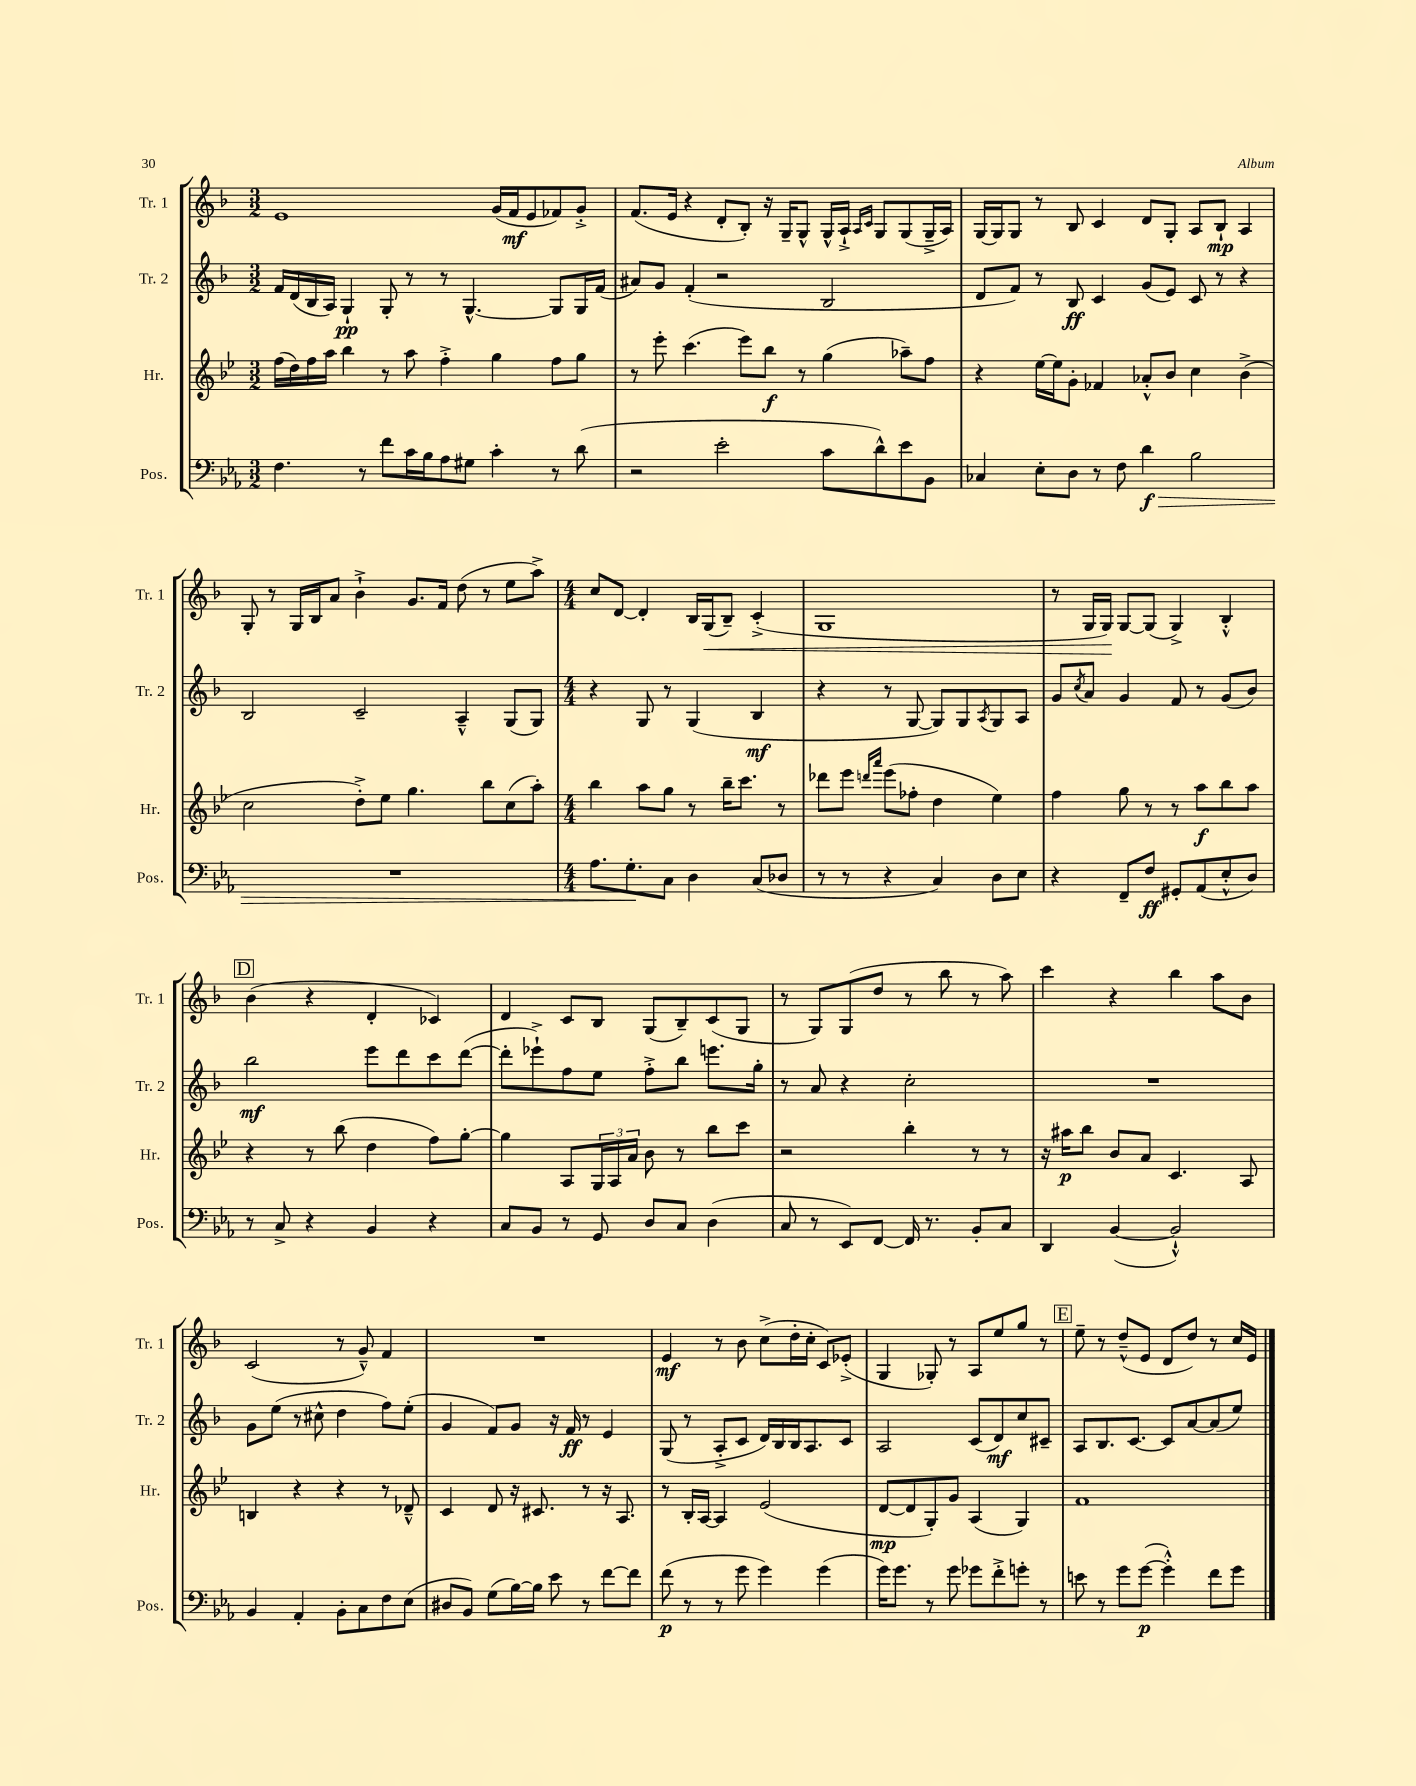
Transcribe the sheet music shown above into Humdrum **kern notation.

**kern	**dynam	**kern	**dynam	**kern	**dynam	**kern	**dynam
*part4	*part4	*part3	*part3	*part2	*part2	*part1	*part1
*staff4	*staff4	*staff3	*staff3	*staff2	*staff2	*staff1	*staff1
*I"Pos.	*	*I"Hr.	*	*I"Tr. 2	*	*I"Tr. 1	*
*I'Pos.	*	*I'Hr.	*	*I'Tr. 2	*	*I'Tr. 1	*
*clefF4	*	*clefG2	*	*clefG2	*	*clefG2	*
*k[b-e-a-]	*	*k[b-e-]	*	*k[b-]	*	*k[b-]	*
*M3/2	*	*M3/2	*	*M3/2	*	*M3/2	*
=22	=22	=22	=22	=22	=22	=22	=22
4.F\	.	(16ff\LL	.	16f/LL	.	1e	.
.	.	16dd\)	.	(16d/	.	.	.
.	.	16ff\	.	16B-/	.	.	.
.	.	16aa\JJ	.	16A/JJ)	.	.	.
.	.	4bb-\	.	4G`/	pp	.	.
8r	.	.	.	.	.	.	.
8f\L	.	8r	.	8G'/	.	.	.
16c\L	.	8aa\	.	8r	.	.	.
16B-\J	.	.	.	.	.	.	.
8A-\	.	4ff'^\	.	8r	.	.	.
8G#X\J	.	.	.	[4.G^^/	.	.	.
4c'\	.	4gg\	.	.	.	(16g/LL	.
.	.	.	.	.	.	16f/J	mf
.	.	.	.	.	.	8e/	.
8r	.	8ff\L	.	8G/L]	.	8f-X/)	.
(8d\	.	8gg\J	.	16G/L	.	8g'^/J	.
.	.	.	.	(16f/JJ	.	.	.
=23	=23	=23	=23	=23	=23	=23	=23
2r	.	8r	.	8a#X/L)	.	(8.f/L	.
.	.	8eee-'\	.	8g/J	.	.	.
.	.	.	.	.	.	16e/Jk	.
.	.	(4.ccc\	.	(4f'/	.	4r	.
2e-'\	.	.	.	2r	.	8d'/L	.
.	.	8eee-\L)	.	.	.	8B-'/J)	.
.	.	8bb-\J	f	.	.	16r	.
.	.	.	.	.	.	16G~/KL	.
.	.	8r	.	.	.	8G^^/J	.
8c\L	.	(4gg\	.	2B-/	.	16G^^/LL	.
.	.	.	.	.	.	16A`^/JJ	.
.	.	.	.	.	.	16qqA/LL	.
.	.	.	.	.	.	16qqc/JJ	.
8d^^\)	.	.	.	.	.	8G/L	.
8e-\	.	8aa-X~\L)	.	.	.	(8G/	.
8BB-\J	.	8ff\J	.	.	.	16G~^/L	.
.	.	.	.	.	.	16A/JJ)	.
=24	=24	=24	=24	=24	=24	=24	=24
4C-X/	.	4r	.	8d/L	.	[16G/LL	.
.	.	.	.	.	.	16G/J]	.
.	.	.	.	8f/J)	.	8G/J	.
8E-'\L	.	[16ee-\LL	.	8r	.	8r	.
.	.	16ee-\J]	.	.	.	.	.
8D\J	.	8g'\J	.	8B-/	ff	8B-/	.
8r	.	4f-X/	.	4c/	.	4c/	.
8F\	.	.	.	.	.	.	.
!	!LO:HP:b	!	!	!	!	!	!
4d\	> f	8a-X'^^/L	.	(8g/L	.	8d/L	.
.	.	8b-/J	.	8e/J)	.	8G'/J	.
2B-\	.	4cc\	.	8c/	.	8A/L	.
.	.	.	.	8r	.	8B-`/J	mp
.	.	(4b-^\	.	4r	.	4A/	.
!!LO:LB:g=z
=25	=25	=25	=25	=25	=25	=25	=25
1.r	.	2cc\	.	2B-/	.	8G'/	.
.	.	.	.	.	.	8r	.
.	.	.	.	.	.	16G/LL	.
.	.	.	.	.	.	16B-/J	.
.	.	.	.	.	.	8a/J	.
.	.	8dd'^\L)	.	2c~/	.	4b-`^\	.
.	.	8ee-\J	.	.	.	.	.
.	.	4.gg\	.	.	.	8.g/L	.
.	.	.	.	.	.	16f/Jk	.
.	.	.	.	4A~^^/	.	(8dd\	.
.	.	8bb-\L	.	.	.	8r	.
.	.	(8cc\	.	(8G/L	.	8ee\L	.
.	.	8aa'\J)	.	8G/J)	.	8aa^\J)	.
=26	=26	=26	=26	=26	=26	=26	=26
*M4/4	*	*M4/4	*	*M4/4	*	*M4/4	*
8.A-\L	.	4bb-\	.	4r	.	8cc/L	.
.	.	.	.	.	.	[8d/J	.
8.G'\	.	.	.	.	.	.	.
.	.	8aa\L	.	8G/	.	4d'/]	.
8C\J	]	8gg\J	.	8r	.	.	.
4D\	.	8r	.	(4G/	.	16B-/LL	.
!	!	!	!	!	!	!	!LO:HP:b
.	.	.	.	.	.	(16G/J	<
.	.	16bb-~\KL	.	.	.	8B-~/J)	.
.	.	8.ccc\J	.	.	.	.	.
(8C/L	.	.	.	4B-/	mf	(4c'^/	.
8D-X/J	.	8r	.	.	.	.	.
=27	=27	=27	=27	=27	=27	=27	=27
8r	.	8ddd-X\L	.	4r	.	1G	.
8r	.	8eee-\J	.	.	.	.	.
.	.	16qqdddn/LL	.	.	.	.	.
.	.	16qqaaa/JJ	.	.	.	.	.
4r	.	(8eee-\L	.	8r	.	.	.
.	.	8ff-X'\J	.	[8G/	.	.	.
4C/)	.	4dd\	.	8G/L])	.	.	.
.	.	.	.	8G/	.	.	.
.	.	.	.	8qA/	.	.	.
8D\L	.	4ee-\)	.	8G/	.	.	.
8E-\J	.	.	.	8A/J	.	.	.
=28	=28	=28	=28	=28	=28	=28	=28
4r	.	4ff\	.	8g/L	.	8r	.
.	.	.	.	8qcc/	.	.	.
.	.	.	.	8a/J	.	16G/LL	.
.	.	.	.	.	.	16G/JJ)	.
8FF~/L	.	8gg\	.	4g/	.	[8G/L	[
8F/J	ff	8r	.	.	.	(8G/J]	.
8GG#X'/L	.	8r	.	8f/	.	4G^/)	.
(8AA-/	.	8aa\L	f	8r	.	.	.
8E-'^^/	.	8bb-\	.	(8g/L	.	4B-'^^/	.
8D/J)	.	8aa\J	.	8b-/J)	.	.	.
!!LO:LB:g=z
!!LO:REH:place=s1:t=D
=29	=29	=29	=29	=29	=29	=29	=29
8r	.	4r	.	2bb-\	mf	(4b-\	.
8C^/	.	.	.	.	.	.	.
4r	.	8r	.	.	.	4r	.
.	.	(8bb-\	.	.	.	.	.
4BB-/	.	4dd\	.	8eee\L	.	4d'/	.
.	.	.	.	8ddd\	.	.	.
4r	.	8ff\L)	.	8ccc\	.	4c-X/)	.
.	.	[8gg'\J	.	([8ddd\J	.	.	.
=30	=30	=30	=30	=30	=30	=30	=30
8C/L	.	4gg\]	.	8ddd'\L]	.	4d/	.
8BB-/J	.	.	.	8eee-X`^\)	.	.	.
8r	.	8A/L	.	8ff\	.	8c/L	.
8GG/	.	24G/L	.	8ee\J	.	8B-/J	.
.	.	24A/	.	.	.	.	.
.	.	24a/JJ	.	.	.	.	.
8D/L	.	8b-\	.	8ff'^\L	.	(8G/L	.
8C/J	.	8r	.	8bb-\J	.	8B-~/)	.
(4D\	.	8bb-\L	.	8.eeen\L	.	(8c/	.
.	.	8ccc\J	.	.	.	8G/J	.
.	.	.	.	16gg'\Jk	.	.	.
=31	=31	=31	=31	=31	=31	=31	=31
8C/	.	2r	.	8r	.	8r	.
8r	.	.	.	8a/	.	8G/L)	.
8EE-/L)	.	.	.	4r	.	(8G/	.
[8FF/J	.	.	.	.	.	8dd/J	.
16FF/]	.	4bb-'\	.	2cc'\	.	8r	.
8.r	.	.	.	.	.	.	.
.	.	.	.	.	.	8bb-\	.
8BB-'/L	.	8r	.	.	.	8r	.
8C/J	.	8r	.	.	.	8aa\)	.
=32	=32	=32	=32	=32	=32	=32	=32
4DD/	.	16r	.	1r	.	4ccc\	.
.	.	16aa#X\KL	p	.	.	.	.
.	.	8bb-\J	.	.	.	.	.
([4BB-/	.	8b-/L	.	.	.	4r	.
.	.	8a/J	.	.	.	.	.
2BB-`^^/])	.	4.c/	.	.	.	4bb-\	.
.	.	.	.	.	.	8aa\L	.
.	.	8A/	.	.	.	8b-\J	.
!!LO:LB:g=z
=33	=33	=33	=33	=33	=33	=33	=33
4BB-/	.	4Bn/	.	8g\L	.	(2c/	.
.	.	.	.	(8ee\J	.	.	.
4AA-'/	.	4r	.	8r	.	.	.
.	.	.	.	8cc#X^^\	.	.	.
8BB-'\L	.	4r	.	4dd\	.	8r	.
8C\	.	.	.	.	.	8g~^^/)	.
8F\	.	8r	.	8ff\L)	.	4f/	.
(8E-\J	.	8d-X~^^/	.	(8ee'\J	.	.	.
=34	=34	=34	=34	=34	=34	=34	=34
8D#X/L	.	4c/	.	4g/	.	1r	.
8BB-/J)	.	.	.	.	.	.	.
(8G\L	.	8d/	.	8f/L)	.	.	.
[16B-\L)	.	16r	.	8g/J	.	.	.
16B-\JJ]	.	8.c#X/	.	.	.	.	.
8e-\	.	.	.	16r	.	.	.
.	.	.	.	16f/	ff	.	.
8r	.	8r	.	8r	.	.	.
[8f\L	.	16r	.	4e/	.	.	.
.	.	8.A/	.	.	.	.	.
8f\J]	.	.	.	.	.	.	.
=35	=35	=35	=35	=35	=35	=35	=35
(8f\	p	8r	.	(8G/	.	4e/	mf
8r	.	16B-'/LL	.	8r	.	.	.
.	.	[16A/JJ	.	.	.	.	.
8r	.	4A/]	.	8A'^/L	.	8r	.
8g\	.	.	.	8c/J	.	8b-\	.
4g\)	.	(2e-/	.	16d/LL)	.	(8cc^\L	.
.	.	.	.	16B-/	.	.	.
.	.	.	.	16B-/J	.	16dd'\L	.
.	.	.	.	8.A/	.	16cc'\JJ	.
(4g\	.	.	.	.	.	8c/L)	.
.	.	.	.	8c/J	.	(8e-X'^/J	.
=36	=36	=36	=36	=36	=36	=36	=36
16g\KL)	.	[8d/L	mp	2A/	.	4G/	.
8.g\J	.	.	.	.	.	.	.
.	.	8d/]	.	.	.	.	.
8r	.	8G'/)	.	.	.	8G-X'/)	.
8g\	.	8g/J	.	.	.	8r	.
8g-X\L	.	(4A/	.	(8c/L	.	8A/L	.
8f'^\	.	.	.	8d/)	mf	8ee/	.
8gn'\J	.	4G/)	.	8cc/	.	8gg/J	.
8r	.	.	.	8c#X~/J	.	8r	.
!!LO:REH:place=s1:t=E
=37	=37	=37	=37	=37	=37	=37	=37
8en\	.	1f	.	8A/L	.	8ee~\	.
8r	.	.	.	8.B-/	.	8r	.
8g\L	.	.	.	.	.	(8dd~^^/L	.
.	.	.	.	[8.c/J	.	.	.
([8g\J	p	.	.	.	.	8e/J	.
4g'^^\])	.	.	.	8c/L]	.	8d/L	.
.	.	.	.	[8a/	.	8dd/J)	.
8f\L	.	.	.	(8a/]	.	8r	.
8g\J	.	.	.	8ee/J)	.	16cc/LL	.
.	.	.	.	.	.	16e/JJ	.
==	==	==	==	==	==	==	==
*-	*-	*-	*-	*-	*-	*-	*-
